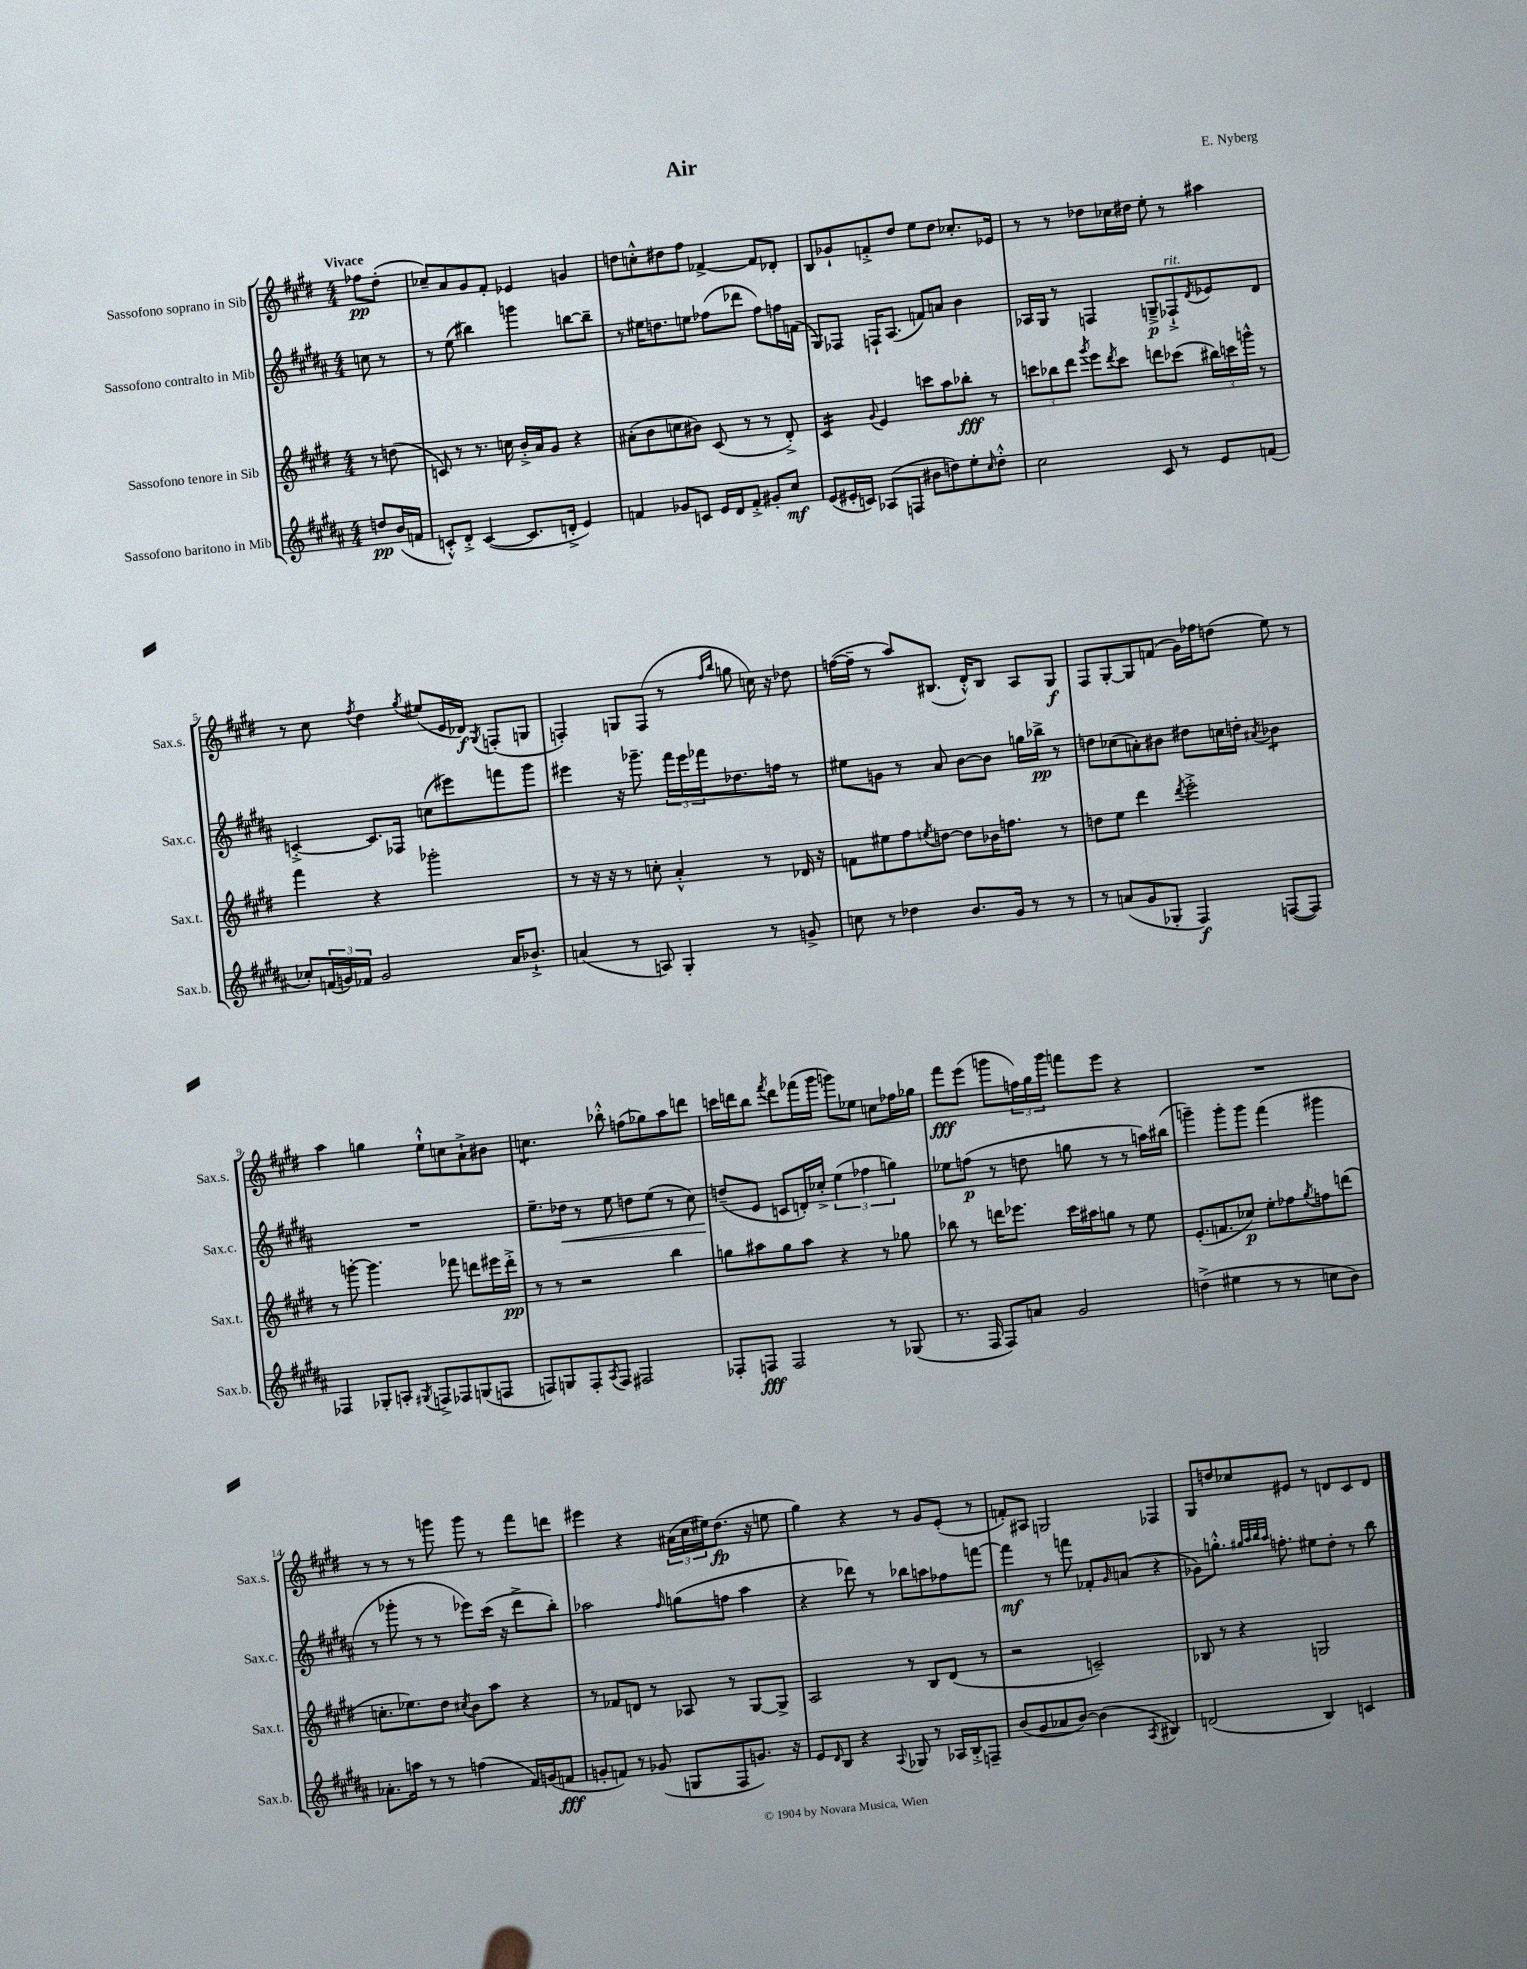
\header { title = "Air" composer = "E. Nyberg" }
<<
\new StaffGroup <<
\new Staff = "s0" \with { instrumentName = "Sassofono soprano in Sib" shortInstrumentName = "Sax.s." } {
    \clef treble \key e \major \numericTimeSignature \time 4/4 \partial 4 \tempo "Vivace"
    fes''8\pp dis''8-.( |
    ces''8--) a'8 gis'8 fis'8-. ees'4 g'4 |
    d''8 c''8-.-^ dis''8 fis''8 fes'4~-> fes'8 des'8-. |
    b8 ges'8-! f'8-.-> dis''8 e''8 dis''8 ces''8.-. ees'16 |
    r8 r8 des''8 ces''16 dis''16 e''8-. r8 ais''4 |
    r8 cis''8 \acciaccatura { fis''8 } dis''4 \acciaccatura { gis''8 } eis''8( e'16 des'16\f) \acciaccatura { gis8 } f8-.( g8 |
    f4-.) g8 f8( r8 \grace { fis''16 b''16 } g''8 c''16) r16 des''8 |
    f''16~( f''16-- r8 a''8) bis8.( dis'16-.-^) bis8 a8 gis8\f |
    fis8 gis8~-. gis8 f'8( gis'16) fes''16 d''8( e''8) r8 |
    a''4 g''4 e''8-!-^ c''8 a'8-!-> bis'8 |
    c''4.:8 bes''8-.-^ f''8( ges''8) a''8 d'''8 |
    c'''16 d'''16 b''8 \acciaccatura { fis'''8 } d'''8 fes'''16( gis'''16 g'''8) ees''8 c''8 fes''16 ges''16 |
    fis'''8\fff e'''8( g'''8 \tuplet 3/2 { f''16) gis''16 g'''16 } f'''8 e'''8 r4 |
    R1 |
    r8 r8 r8 g'''8 g'''8 r8 fis'''8 d'''8 |
    eis'''4 r4 \tuplet 3/2 { ais'16( cis''16 eis''16) } dis''8.\fp( r16 e''8 |
    gis''4) r4 r8 gis'8 e'8-.( r8 |
    f'8-.) ais8 g2 fes4 |
    gis8 d''8 ces''8 eis'8 r8 d'8 cis'8 d'8 \bar "|." |
}
\new Staff = "s1" \with { instrumentName = "Sassofono contralto in Mib" shortInstrumentName = "Sax.c." } {
    \clef treble \key b \major \numericTimeSignature \time 4/4 \partial 4
    c''8 r8 |
    r8 e''8( bis''4) g'''4 b''8~ b''8-- |
    r8 eis''16 d''8. e''8 fes''8( des'''8 fes''8) f''16 f'16( |
    gis8) fes8 f16-! ais8.( f'8) a'8 b'4 |
    aes16 gis16 r8 f4 g8--->\p fes8-!->^\markup { \italic "rit." } \acciaccatura { dis'8 } ees'8 dis'8 |
    c'4~-.-> c'8. fes16 c''8( eis'''8) f'''8 gis'''8 |
    eis'''4 r16 ges'''8.-- \tuplet 3/2 { fis'''16 eis'''16 fes'''16 } des''8. f''16 r8 |
    eis''8 g'8 r8 ais'8 b'8~ b'8 g''16 bes''16->\pp r8 |
    d''8 ces''8( a'8-.) bis'8 dis''8 c''16 d''16-. \acciaccatura { ais'8 } bes'4:8 |
    R1 |
    e''8.-- des''16\< r8 e''8 d''8 e''8( r8 cis''8) |
    d''8--\!( e'8 c'8 d'16-.) ces''16-.-> \tuplet 3/2 { e''4( fes''4 g''4) } |
    ees''8 f''8\p( r8 d''8 g''8 r8 r8 a''16) bis''16( |
    g'''4--) g'''8-. g'''8 fis'''4( gis'''4 |
    r8 ges'''8-. r8 r8 ees'''8) cis'''16( r16 dis'''8-> b''8-.) |
    aes''2 \grace { fis''16 } g''8( f''8 aes''4 |
    r4 des'''8) r8 bes''8 a''8 fes''8 f'''8~ |
    f'''4\mf r8 f'''8 fes'8-. \grace { gis'16 } a'8( r4 |
    ges'8) g''8.-.-^ \grace { gis''32 ais''32 b''32 ais''32 } f''8.-. eis''8 dis''8-. r8 b''8 \bar "|." |
}
\new Staff = "s2" \with { instrumentName = "Sassofono tenore in Sib" shortInstrumentName = "Sax.t." } {
    \clef treble \key e \major \numericTimeSignature \time 4/4 \partial 4
    r8 d''8( |
    c'8) r8 r8. c''16 b'16-.-> a'16 gis'8 r4 |
    ais'8-.( b'8 c''8 bis'8) cis'8( r8 r8 dis'8-.->) |
    cis'4:16 \appoggiatura { gis'8 } e'4 c'''8 a''8 bes''8-.\fff r8 |
    \tuplet 3/2 { c'''8 bes''8 dis'''8 } \acciaccatura { gis'''8 } e'''8 \acciaccatura { dis'''8 } c'''8 d'''8 ces'''8( \tuplet 3/2 { bis''16) c'''16 g'''16-^ } r8 |
    fis'''4 r4 ges'''2-. |
    r8 r16 r16 r8 c''8-. a'4-.-^ r8 des'16 r16 |
    f'8 eis''8 fis''8 \acciaccatura { e''8 } d''8~ d''8 bes'16 f''8. r8 |
    d''8 e''8 dis'''4 \acciaccatura { dis'''8 } e'''2-.-> |
    r8 g'''8~-. g'''4. fes'''8 d'''8 eis'''16 d'''16-.->\pp |
    r8 r8 r2 b''4 |
    g''8 ais''8 g''8 ais''8 r4 r8 ges''8 |
    bes''8 r8 d'''16 ees'''8. cis'''16 ais''16 g''8 r8 e''8 |
    e'8.-.( f'8. ces''8\p) e''8-. fes''8 \acciaccatura { gis''8 } f''8 d'''8( |
    c''8.-. ees''8.) dis''8 \acciaccatura { cis''8 } b'8 a''8 r4 |
    r8 fes'8 d'8 r8 aes8 r8 gis8~ gis8-> |
    a2 r8 b8 dis'8( r8 |
    r2 c'2--) |
    bes8 r8 r4 g2 \bar "|." |
}
\new Staff = "s3" \with { instrumentName = "Sassofono baritono in Mib" shortInstrumentName = "Sax.b." } {
    \clef treble \key b \major \numericTimeSignature \time 4/4 \partial 4
    d''8\pp b'16( f'16 |
    c'8-.-^) dis'8-.-> c'4~( c'8. d'16-.-> e'4) |
    f'4 ges'8 c'8 e'16 dis'16 f'8-.-> gis'8-. cis''8\mf |
    e'8( eis'16-. c'16) aes8( f8 bis'8 d''8) e''8-. \grace { cis''16 } d''8-.-^ |
    cis''2 cis'8 r8 e'8 f'8( |
    ces''8-.) \tuplet 3/2 { f'16( g'16) fes'16 } g'2 ais'16 bes'8.-!-> |
    a'4( r8 a8) gis4-. r8 g'8-> |
    c''8 r8 des''4 b'8. gis'16 r8 r8 |
    r8 a'8( gis'8 ges8-. fis4\f) f8~( f8) |
    fes4 ges8-. a8-. \acciaccatura { gis8 } f8-> fes8 g8( f8 |
    f8) g8 f8-. \acciaccatura { ais8 } f8 fis2 |
    fes8-. f8\fff f2 r8 ges8( |
    r8. fis16 fis8) a'8 gis'2 |
    d''4->( eis''4 r8 r8 c''8 b'8) |
    aes'8.-. a''16 r8 r8 f''4( fis'16) g'16( f'8\fff |
    g'8-. f'8) r8 ges'8( g8 fis8 g'8.) r16 |
    e'8 \grace { dis'16 } b8 r4 \appoggiatura { ais8 } ges8 r8 aes16 b16-.-> f8-- |
    b'8( gis'8 aes'8 b'8~) b'4( \acciaccatura { ais8 } bis4) |
    d'2( b4) c'4 \bar "|." |
}
>>
>>
